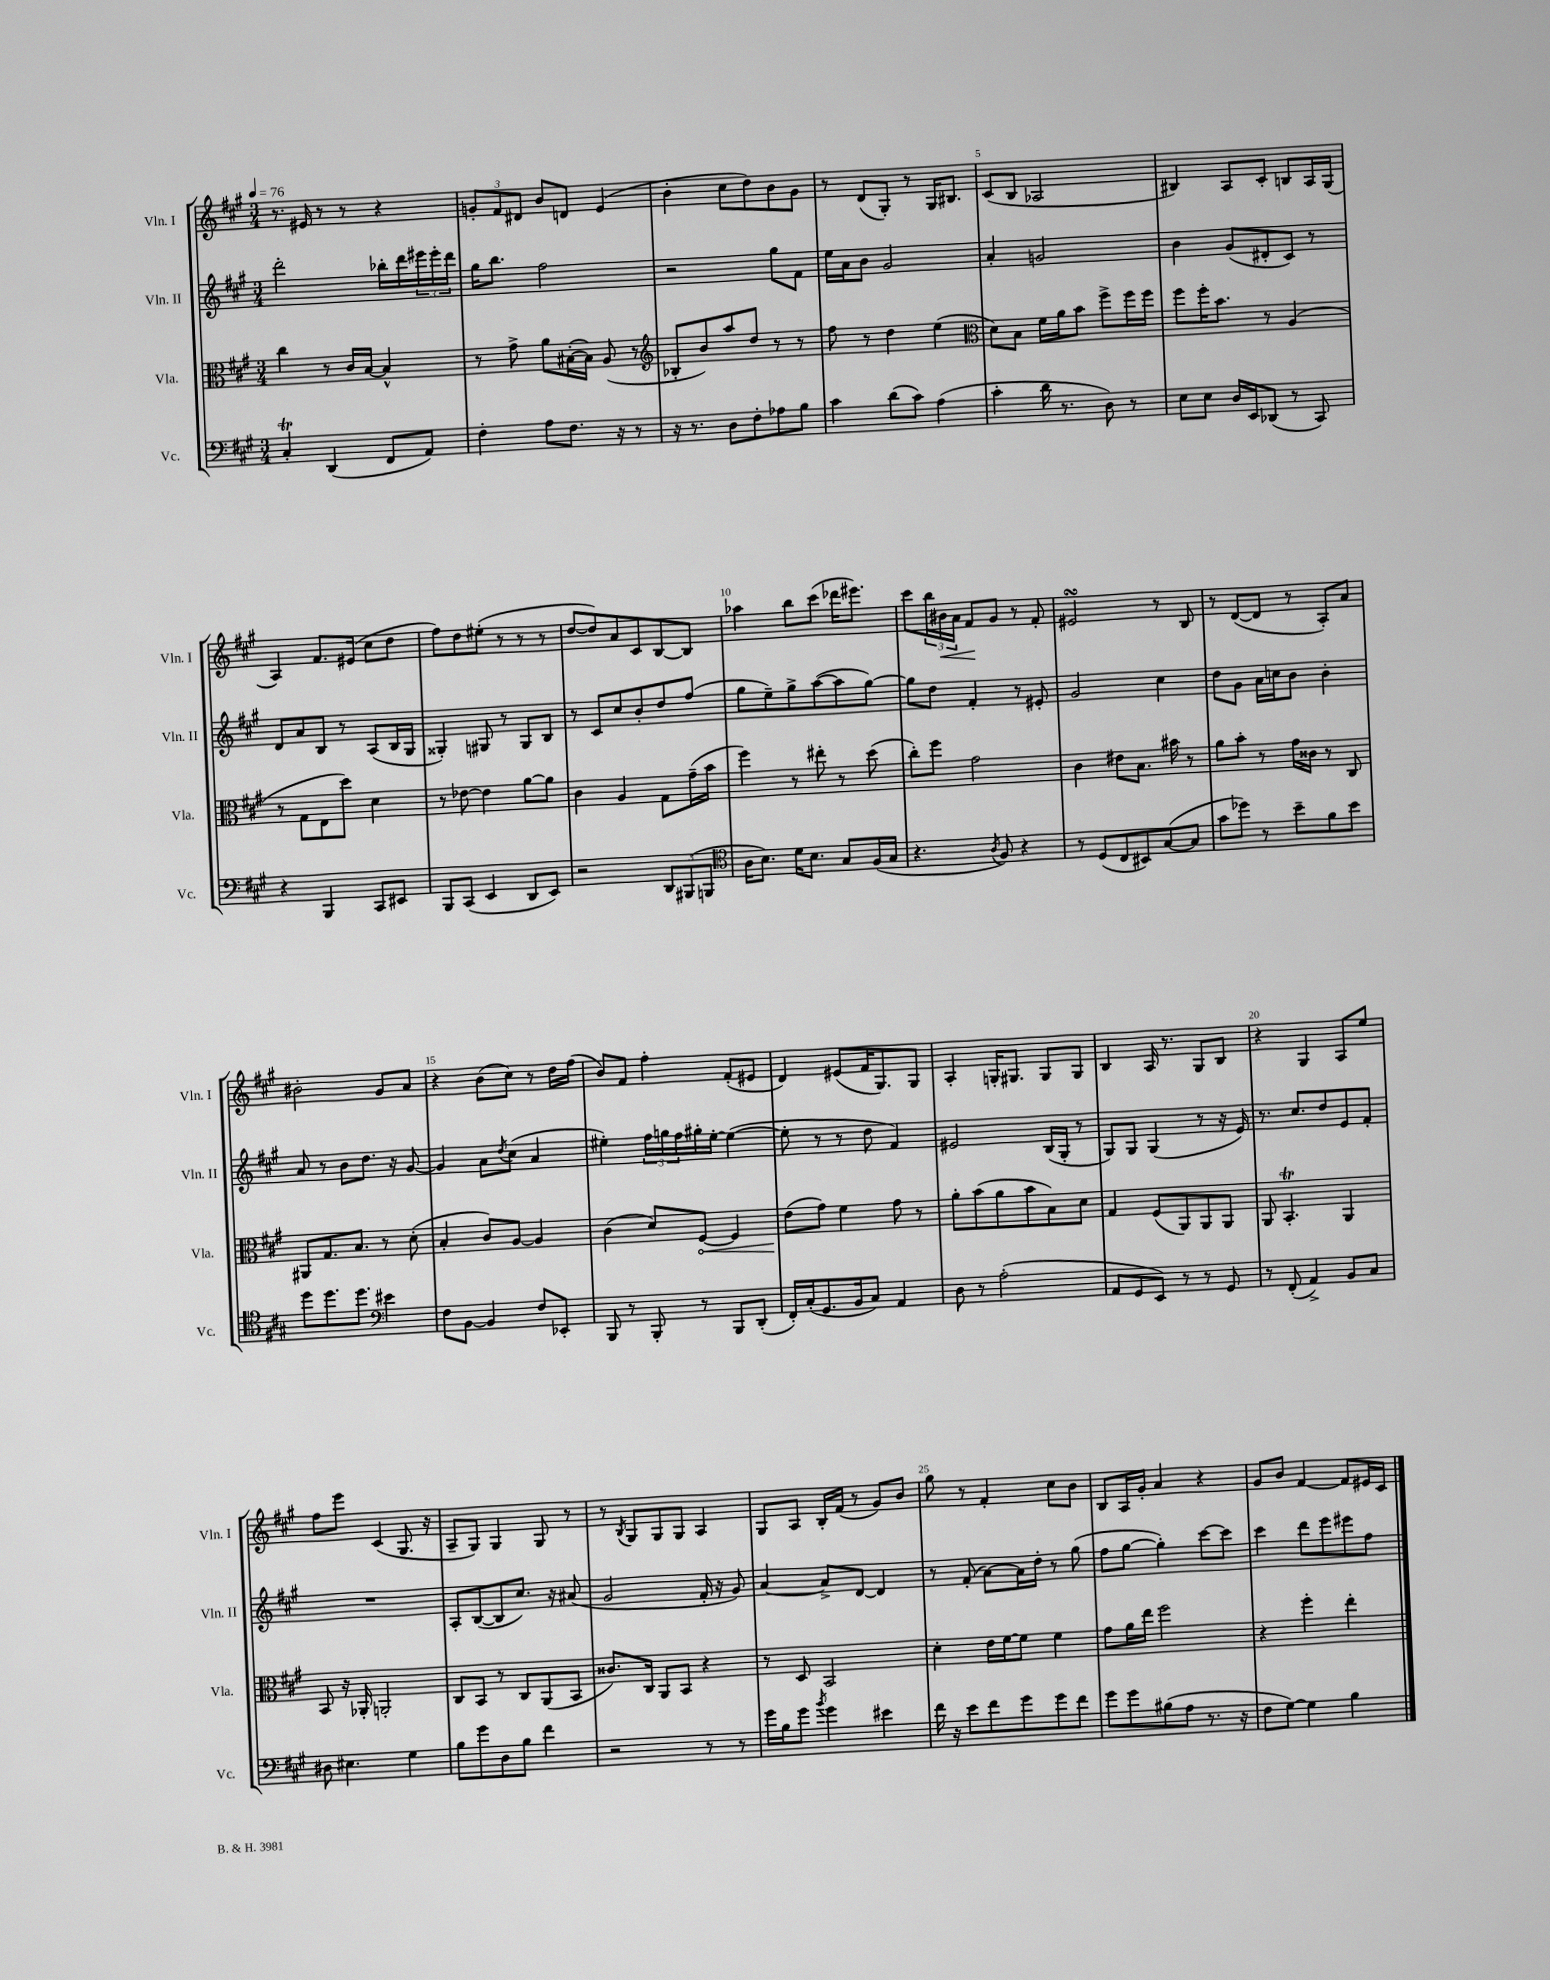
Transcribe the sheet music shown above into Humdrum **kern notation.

**kern	**kern	**dynam	**kern	**kern	**dynam
*part4	*part3	*part3	*part2	*part1	*part1
*staff4	*staff3	*staff3	*staff2	*staff1	*staff1
*I"Vc.	*I"Vla.	*	*I"Vln. II	*I"Vln. I	*
*I'Vc.	*I'Vla.	*	*I'Vln. II	*I'Vln. I	*
*clefF4	*clefC3	*	*clefG2	*clefG2	*
*k[f#c#g#]	*k[f#c#g#]	*	*k[f#c#g#]	*k[f#c#g#]	*
*M3/4	*M3/4	*	*M3/4	*M3/4	*
*MM76	*MM76	*	*MM76	*MM76	*
=1	=1	=1	=1	=1	=1
4C#t'/	4cc#\	.	2ddd'\	8.r	.
.	.	.	.	16e#X/	.
(4DD/	8r	.	.	8r	.
.	16c#/LL	.	.	8r	.
.	[16B/JJ	.	.	.	.
8FF#/L	4B^^/]	.	16bb-X'\LL	4r	.
.	.	.	16ddd\	.	.
8AA/J)	.	.	24eee#X\	.	.
.	.	.	24eee#'\	.	.
.	.	.	24ddd\JJ	.	.
=2	=2	=2	=2	=2	=2
4F#'\	8r	.	16gg#\KL	12gn'/L	.
.	.	.	8.bb\J	.	.
.	.	.	.	12f#/	.
.	8g#^\	.	.	.	.
.	.	.	.	12d#X/J	.
8A\L	8a\L	.	2ff#\	8b/L	.
8.F#\J	([16B#X'\L	.	.	8dn/J	.
.	16B#\JJ])	.	.	.	.
.	(8A/	.	.	(4e/	.
16r	.	.	.	.	.
8r	8r	.	.	.	.
=3	=3	=3	=3	=3	=3
*	*clefG2	*	*	*	*
16r	8B-X'/L	.	2r	4b'\	.
8.r	.	.	.	.	.
.	8b/)	.	.	.	.
8D\L	8aa/	.	.	8cc#\L	.
8F#'\	8dd/J	.	.	8dd\)	.
8A-X\	8r	.	8gg#\L	8b\	.
8B\J	8r	.	8f#\J	8g#\J	.
=4	=4	=4	=4	=4	=4
4c#\	8ff#\	.	16ee\LL	8r	.
.	.	.	16a\J	.	.
.	8r	.	8b\J	(8d/L	.
(8d\L	4dd\	.	2g#/	8G#'/J)	.
8c#\J)	.	.	.	8r	.
(4A\	(4ee\	.	.	16G#/KL	.
.	.	.	.	8.B#X/J	.
=5	=5	=5	=5	=5	=5
*	*clefC3	*	*	*	*
4c#'\	8d\L)	.	4a'/	(8c#/L	.
.	8B\J	.	.	8B/J	.
16d\	16f#\LL	.	2gn/	2A-X/	.
8.r	16a\J	.	.	.	.
.	8b\J	.	.	.	.
8D\)	8ff#^\L	.	.	.	.
8r	16ff#\L	.	.	.	.
.	16ff#\JJ	.	.	.	.
=6	=6	=6	=6	=6	=6
8E\L	8ff#\L	.	4b\	4B#X/)	.
8E\J	16ff#'\K	.	.	.	.
.	8.b\J	.	.	.	.
16D/LL	.	.	(8g#/L	8A/L	.
16EE/J	.	.	.	.	.
(8DD-X/J	8r	.	8d#X'/	8c#'/J	.
8r	(4A/	.	8c#/J)	8Bn/L	.
8CC#/)	.	.	8r	16A/L	.
.	.	.	.	(16G#/JJ	.
!!LO:LB:g=z
=7	=7	=7	=7	=7	=7
4r	8r	.	8d/L	4A/)	.
.	8G#\L	.	8a/	.	.
4BBB/	8E\	.	8B/J	8.f#/L	.
.	8dd\J)	.	8r	.	.
.	.	.	.	(16e#X/Jk	.
8CC#/L	4d\	.	(8A/L	8cc#\L	.
8EE#X/J	.	.	16B/L	8dd\J	.
.	.	.	16G#/JJ	.	.
=8	=8	=8	=8	=8	=8
8BBB/L	8r	.	4G##X'/)	8ff#\L)	.
(8CC#/J	[8e-X\	.	.	8dd\	.
4EE/	4e-\]	.	8G#X/	(8ee#X'\J	.
.	.	.	8r	8r	.
8DD/L	[8a\L	.	8G#/L	8r	.
8EE/J)	8a\J]	.	8B/J	8r	.
=9	=9	=9	=9	=9	=9
2r	4c#\	.	8r	[8dd/L	.
.	.	.	8c#/L	8dd/])	.
.	4A/	.	8cc#/	8a/	.
.	.	.	8b'/	8c#/	.
12DD/L	8G#\L	.	8dd/	[8B/	.
(12BBB#X/	.	.	.	.	.
.	(16g#~\L	.	(8ff#/J	8B/J]	.
12BBBn/J	.	.	.	.	.
.	16b\JJ	.	.	.	.
=10	=10	=10	=10	=10	=10
*clefC4	*	*	*	*	*
16A\KL	4ff#\)	.	8gg#\L	4aa-X\	.
8.B\J)	.	.	.	.	.
.	.	.	8ee~\)	.	.
16d\KL	8r	.	8gg#^\	8bb\L	.
8.B\J	.	.	.	.	.
.	8ee#X'\	.	([8aa\	(8ccc#\J	.
8G#/L	8r	.	8aa\]	16ddd-X\KL	.
.	.	.	.	8.eee#X\J)	.
(16F#/L	(8dd\	.	[8gg#\J)	.	.
16G#/JJ	.	.	.	.	.
=11	=11	=11	=11	=11	=11
4.r	8cc#'\L)	.	8gg#\L]	8ccc#\L	.
.	8ff#\J	.	8dd\J	24bb\L	.
!	!	!	!	!	!LO:HP:b
.	.	.	.	24b#X\	<
.	.	.	.	24a\JJ	.
.	2g#\	.	4f#'/	8f#/L	.
8qA/	.	.	.	.	.
8F#/)	.	.	.	8g#/J	[
4r	.	.	8r	8r	.
.	.	.	8e#X'/	8f#'/	.
=12	=12	=12	=12	=12	=12
8r	4c#\	.	2g#/	2e#XsSsS/	.
(8D/L	.	.	.	.	.
8C#/	8e#X\L	.	.	.	.
8BB#X/)	8.B\J	.	.	.	.
([8G#/	.	.	4cc#\	8r	.
.	16b#X\	.	.	.	.
8G#/J]	8r	.	.	8B/	.
=13	=13	=13	=13	=13	=13
8g#\L	8a\L	.	8dd\L	8r	.
8dd-X\J)	8b'\J	.	8g#\J	([8d/L	.
8r	8r	.	16a\LL	8d/J]	.
.	.	.	16ccn\J	.	.
8b~\L	16g#\LL	.	8b\J	8r	.
.	16c##X\JJ	.	.	.	.
8f#\	8r	.	4b'\	8A'/L)	.
8b\J	8C#/	.	.	8a/J	.
!!LO:LB:g=z
=14	=14	=14	=14	=14	=14
8dd\L	8AA#X/L	.	8a/	2b#X'\	.
8.dd\	8.G#/	.	8r	.	.
.	.	.	8b\L	.	.
8.dd\J	8.B/J	.	.	.	.
.	.	.	8.dd\J	.	.
*clefF4	*	*	*	*	*
4e#X\	8r	.	.	8g#/L	.
.	.	.	16r	.	.
.	(8d'\	.	[8g#/	8a/J	.
=15	=15	=15	=15	=15	=15
8F#\L	4B'/	.	4g#/]	4r	.
[8BB\J	.	.	.	.	.
4BB/]	8c#/L)	.	8a\L	(8b\L	.
.	.	.	8qdd/	.	.
.	[8A/J	.	(8cc#\J	8cc#\J)	.
8F#/L	4A/]	.	4a/	8r	.
8EE-X'/J	.	.	.	16dd\LL	.
.	.	.	.	(16ff#\JJ	.
=16	=16	=16	=16	=16	=16
8BBB/	(4c#\	.	4ee#X'\)	8b/L)	.
8r	.	.	.	8f#/J	.
8BBB'/	8d/L)	.	24ff#\LL	4ff#'\	.
.	.	.	24ggn\	.	.
.	.	.	24ff#\	.	.
!	!	!LO:HP:b	!	!	!
8r	[8F#/J	<	16gg#X'\	.	.
.	.	.	[16ee#'\JJ	.	.
8BBB/L	4F#/]	.	(4ee#\_	(8f#'/L	.
(8DD'/J	.	.	.	8e#X/J	.
=17	=17	=17	=17	=17	=17
16FF#'/LL)	(8e\L	.	8ee#'\]	4d/)	.
(16C#'/J	.	.	.	.	.
8.GG#/	8g#\J)	[	8r	.	.
.	4f#\	.	8r	(8e#X/L	.
16BB/k	.	.	.	.	.
8C#/J)	.	.	8dd\	16f#/K	.
.	.	.	.	8.G#/)	.
4AA/	8g#\	.	4f#/)	.	.
.	8r	.	.	8G#/J	.
=18	=18	=18	=18	=18	=18
8D\	8a'\L	.	2e#X/	4A'/	.
8r	(8b\	.	.	.	.
(2A'\	8a\	.	.	16Gn'/KL	.
.	.	.	.	8.G#X/J	.
.	8b\	.	.	.	.
.	8B\)	.	(16B/LL	8G#/L	.
.	.	.	16G#'/JJ	.	.
.	8d\J	.	8r	8G#/J	.
=19	=19	=19	=19	=19	=19
8AA/L	4G#/	.	8G#/L)	4B/	.
8GG#/	.	.	8G#/J	.	.
8EE/J)	(8F#/L	.	(4G#/	16A/	.
.	.	.	.	8.r	.
8r	8AA/)	.	.	.	.
8r	8AA/	.	8r	8G#/L	.
8GG#/	8AA/J	.	16r	8B/J	.
.	.	.	16e/)	.	.
=20	=20	=20	=20	=20	=20
8r	8AA/	.	8.r	4r	.
(8FF#'/	4.BBT'/	.	.	.	.
.	.	.	8.cc#/L	.	.
4AA^/)	.	.	.	4G#/	.
.	.	.	8dd/	.	.
8BB/L	4AA/	.	8e/	8A/L	.
8C#/J	.	.	8f#'/J	8ee/J	.
!!LO:LB:g=z
=21	=21	=21	=21	=21	=21
8D#X\	8BB/	.	2.r	8ff#\L	.
4.E#X\	16r	.	.	8eee\J	.
.	16AA-X'/	.	.	.	.
.	2AAn'/	.	.	(4c#/	.
4G#\	.	.	.	8.G#/	.
.	.	.	.	16r	.
=22	=22	=22	=22	=22	=22
8B\L	8C#/L	.	8A'/L	8A~/L	.
8g#\	8BB/J	.	([8B/	8G#/J)	.
8D\	8r	.	8B/]	4G#/	.
8B\J	8C#/L	.	8.cc#/J)	.	.
4f#\	(8AA/	.	.	8G#/	.
.	.	.	16r	.	.
.	8BB/J	.	(8a#X/	8r	.
=23	=23	=23	=23	=23	=23
2r	8.c##X/L)	.	2g#/	8r	.
.	.	.	.	8qB/	.
.	.	.	.	8G#/L	.
.	16C#/Jk	.	.	.	.
.	8AA/L	.	.	8G#/	.
.	8BB/J	.	.	8G#/J	.
8r	4r	.	16f#'/	4A/	.
.	.	.	16r	.	.
8r	.	.	8g#/)	.	.
=24	=24	=24	=24	=24	=24
16g#\LL	8r	.	[4a/	8G#/L	.
16B\J	.	.	.	.	.
8g#\J	8D/	.	.	8A/J	.
8qb/	.	.	.	.	.
4g#\	2BB/	.	8a^/L]	16B'/LL	.
.	.	.	.	(16f#/JJ	.
.	.	.	[8d/J	8r	.
4e#X\	.	.	4d/]	8g#/L)	.
.	.	.	.	8b/J	.
=25	=25	=25	=25	=25	=25
16f#\	4d'\	.	8r	8gg#\	.
16r	.	.	.	.	.
8e\L	.	.	(8f#'/	8r	.
8f#\	16e\LL	.	[8a\L)	4f#'/	.
.	[16f#\J	.	.	.	.
8g#\	8f#\J]	.	16a\L]	.	.
.	.	.	16dd'\JJ	.	.
8g#\	4f#\	.	8r	8cc#\L	.
8f#\J	.	.	(8gg#\	8b\J	.
=26	=26	=26	=26	=26	=26
8g#\L	8g#\L	.	8ff#\L	8B/L	.
8g#\	16a\L	.	[8gg#\J	16A/L	.
.	16ee\JJ	.	.	16g#'/JJ	.
(8B#X\	2ff#\	.	4gg#'\])	4a/	.
8A\J	.	.	.	.	.
8.r	.	.	[8ccc#\L	4r	.
.	.	.	8ccc#\J]	.	.
16r	.	.	.	.	.
=27	=27	=27	=27	=27	=27
8F#\L	4r	.	4ccc#\	8g#/L	.
[8G#\J)	.	.	.	8b/J	.
4G#\]	4ff#'\	.	8ddd\L	[4f#/	.
.	.	.	8eee\	.	.
4B\	4ee'\	.	8eee#X\	8f#/L]	.
.	.	.	8ff#\J	16e#X/L	.
.	.	.	.	16c#/JJ	.
==	==	==	==	==	==
*-	*-	*-	*-	*-	*-
